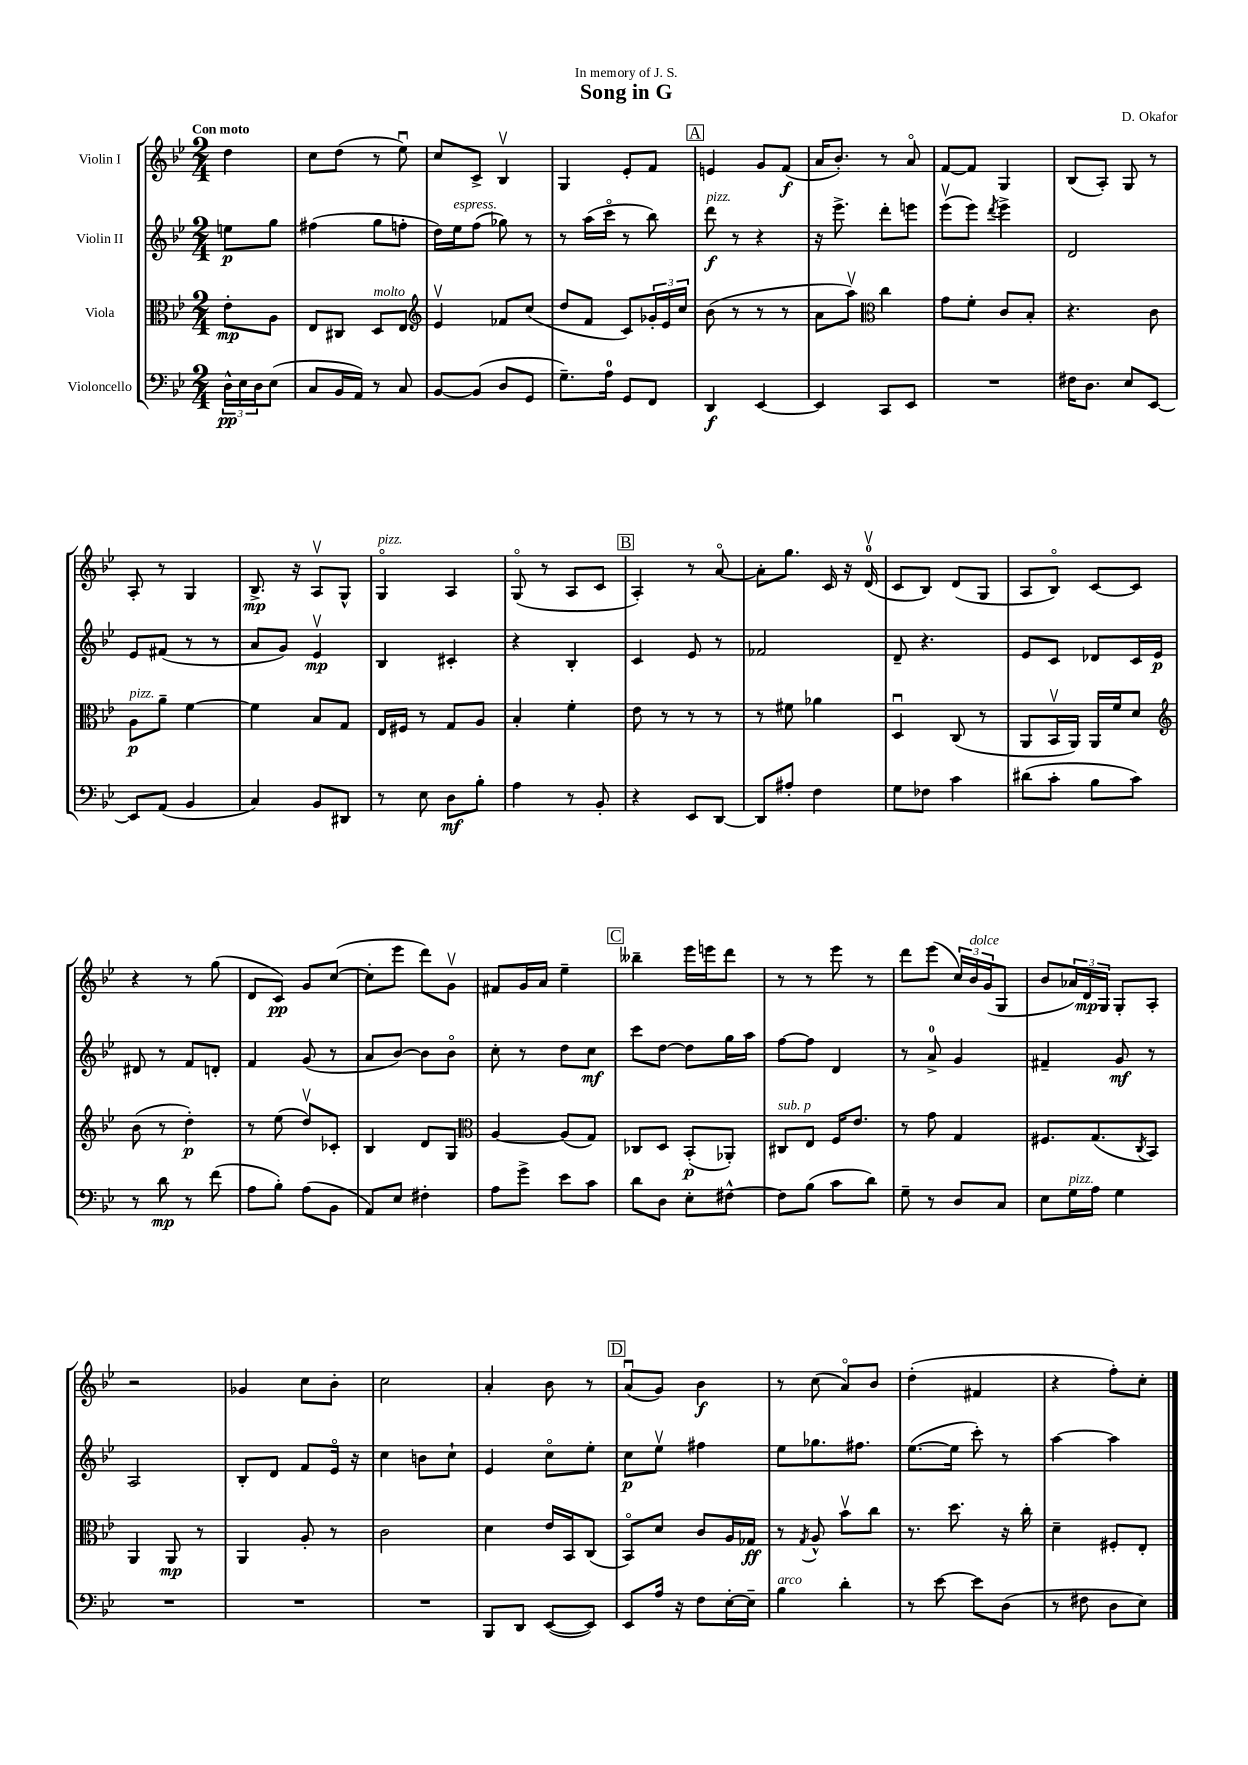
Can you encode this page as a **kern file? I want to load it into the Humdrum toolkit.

**kern	**kern	**kern	**kern
*staff4	*staff3	*staff2	*staff1
*clefF4	*clefC3	*clefG2	*clefG2
*k[b-e-]	*k[b-e-]	*k[b-e-]	*k[b-e-]
*M2/4	*M2/4	*M2/4	*M2/4
24D^^	8e-'	8ee	4dd
24E-	.	.	.
24D	.	.	.
(8E-	8A	8gg	.
=	=	=	=
8C	8E-	(4ff#	8cc
16BB-	8C#	.	(8dd
16AA)	.	.	.
8r	8D	8gg	8r
8C	8E-	8ff'	8ee-u)
=	=	=	=
*	*clefG2	*	*
[8BB-	4e-v	16dd)	8cc
.	.	16ee-	.
(8BB-]	.	(8ff	8c^
8D	8f-	8gg-)	4B-v
8GG	(8cc	8r	.
=	=	=	=
8.G~)	8dd	8r	4G
.	8f	(16aa	.
16A	.	16ccco	.
8GG	8c)	8r	8e-'
8FF	24g-'	8bb-)	8f
.	24e-	.	.
.	24cc	.	.
=	=	=	=
4DD	(8b-	8ddd	4e
.	8r	8r	.
[4EE-	8r	4r	8g
.	8r	.	(8f
=	=	=	=
4EE-]	8a	16r	16a
.	.	8.eee-^	8.b-')
.	8aav)	.	.
*	*clefC3	*	*
8CC	4cc	8ddd'	8r
8EE-	.	8eee	8ao
=	=	=	=
2r	8g	(8eee-v	[8f
.	8f'	8eee-)	8f]
.	.	8qddd	.
.	8c	4eee-^	4G
.	8B-'	.	.
=	=	=	=
16F#	4.r	2d	(8B-
8.D	.	.	.
.	.	.	8A')
8E-	.	.	8G
[8EE-	8c	.	8r
=	=	=	=
8EE-]	8A	8e-	8A'
(8AA	8a~	(8f#	8r
4BB-	[4f	8r	4G
.	.	8r	.
=	=	=	=
4C)	4f]	8a	8.B-^
.	.	8g)	.
.	.	.	16r
8BB-	8B-	4e-v	8Av
8DD#	8G	.	8G^^
=	=	=	=
8r	16E-	4B-	4Go
.	16F#	.	.
8E-	8r	.	.
8D	8G	4c#'	4A
8B-'	8A	.	.
=	=	=	=
4A	4B-'	4r	(8Go
.	.	.	8r
8r	4f'	4B-'	8A
8BB-'	.	.	8c
=	=	=	=
4r	8e-	4c	4A')
.	8r	.	.
8EE-	8r	8e-	8r
[8DD	8r	8r	[8ao
=	=	=	=
8DD]	8r	2f-	8a']
8A#'	8f#	.	8.gg
4F	4a-	.	.
.	.	.	16c
.	.	.	16r
.	.	.	(16dv
=	=	=	=
8G	4Du	8d~	8c
8F-	.	4.r	8B-)
4c	(8C	.	(8d
.	8r	.	8G
=	=	=	=
(8d#	8AA	8e-	8A
8c'	16BB-v	8c	8B-o)
.	16AA)	.	.
8B-	16AA	8d-	[8c
.	16f	.	.
8c)	8d	16c	8c]
.	.	16e-	.
=	=	=	=
*	*clefG2	*	*
8r	(8b-	8d#	4r
8d	8r	8r	.
8r	4dd')	8f	8r
(8f	.	8d'	(8gg
=	=	=	=
8A	8r	4f	8d
8B-')	(8ee-	.	8c)
(8A	8ddv)	(8g	8g
8BB-	8c-'	8r	([8cc
=	=	=	=
8AA)	4B-	8a	8cc']
8E-	.	[8b-)	8eee-
4F#'	8d	8b-]	8ddd)
.	8G	8b-o	8gv
=	=	=	=
*	*clefC3	*	*
8A	[4A	8cc'	8f#
8g^	.	8r	16g
.	.	.	16a
8e-	(8A]	8dd	4ee-~
8c	8G)	8cc	.
=	=	=	=
8d	8C-	8ccc	4bb--~
8D	8D	[8dd	.
8E-'	(8BB-'	8dd]	16eee-
.	.	.	16eee
[8F#^^	8AA-')	16gg	8ddd
.	.	16aa	.
=	=	=	=
8F#]	8C#	[8ff	8r
(8B-	8E-	8ff]	8r
8c	16F	4d	8eee-
.	8.e-	.	.
8d)	.	.	8r
=	=	=	=
8G~	8r	8r	8ddd
8r	8g	8a^	(8eee-
8D	4G	4g	24cc)
.	.	.	24b-
.	.	.	(24g
8C	.	.	8G
=	=	=	=
8E-	8.F#	4f#~	8b-
16G	.	.	24a-)
.	.	.	24d
16A	(8.G	.	.
.	.	.	24G
4G	.	8g	8G'
.	8qC	.	.
.	8BB-)	8r	8A'
=	=	=	=
2r	4AA	2A	2r
.	8AA	.	.
.	8r	.	.
=	=	=	=
2r	4AA	8B-'	4g-
.	.	8d	.
.	8A'	8f	8cc
.	8r	16e-o	8b-'
.	.	16r	.
=	=	=	=
2r	2c	4cc	2cc
.	.	8b	.
.	.	8cc`	.
=	=	=	=
8BBB-	4d	4e-	4a'
8DD	.	.	.
([8EE-	16e-	8cco	8b-
.	16BB-	.	.
8EE-])	(8C	8ee-'	8r
=	=	=	=
8EE-	8BB-o)	8cc	(8au
16A	8d	8ee-v	8g)
16r	.	.	.
8F	8c	4ff#	4b-
[16E-'	16A	.	.
16E-~]	16G-	.	.
=	=	=	=
4B-	8r	8ee-	8r
.	8qG	.	.
.	8A^^	8.gg-	(8cc
4d'	8b-v	.	8ao)
.	.	8.ff#	.
.	8cc	.	8b-
=	=	=	=
8r	8.r	([8.ee-	(4dd'
[8e-	.	.	.
.	8.dd	16ee-]	.
8e-]	.	8ccc')	4f#
(8D	16r	8r	.
.	16cc'	.	.
=	=	=	=
8r	4d~	[4aa	4r
8F#	.	.	.
8D	8F#'	4aa]	8ff')
8E-)	8E-'	.	8cc'
==	==	==	==
*-	*-	*-	*-
